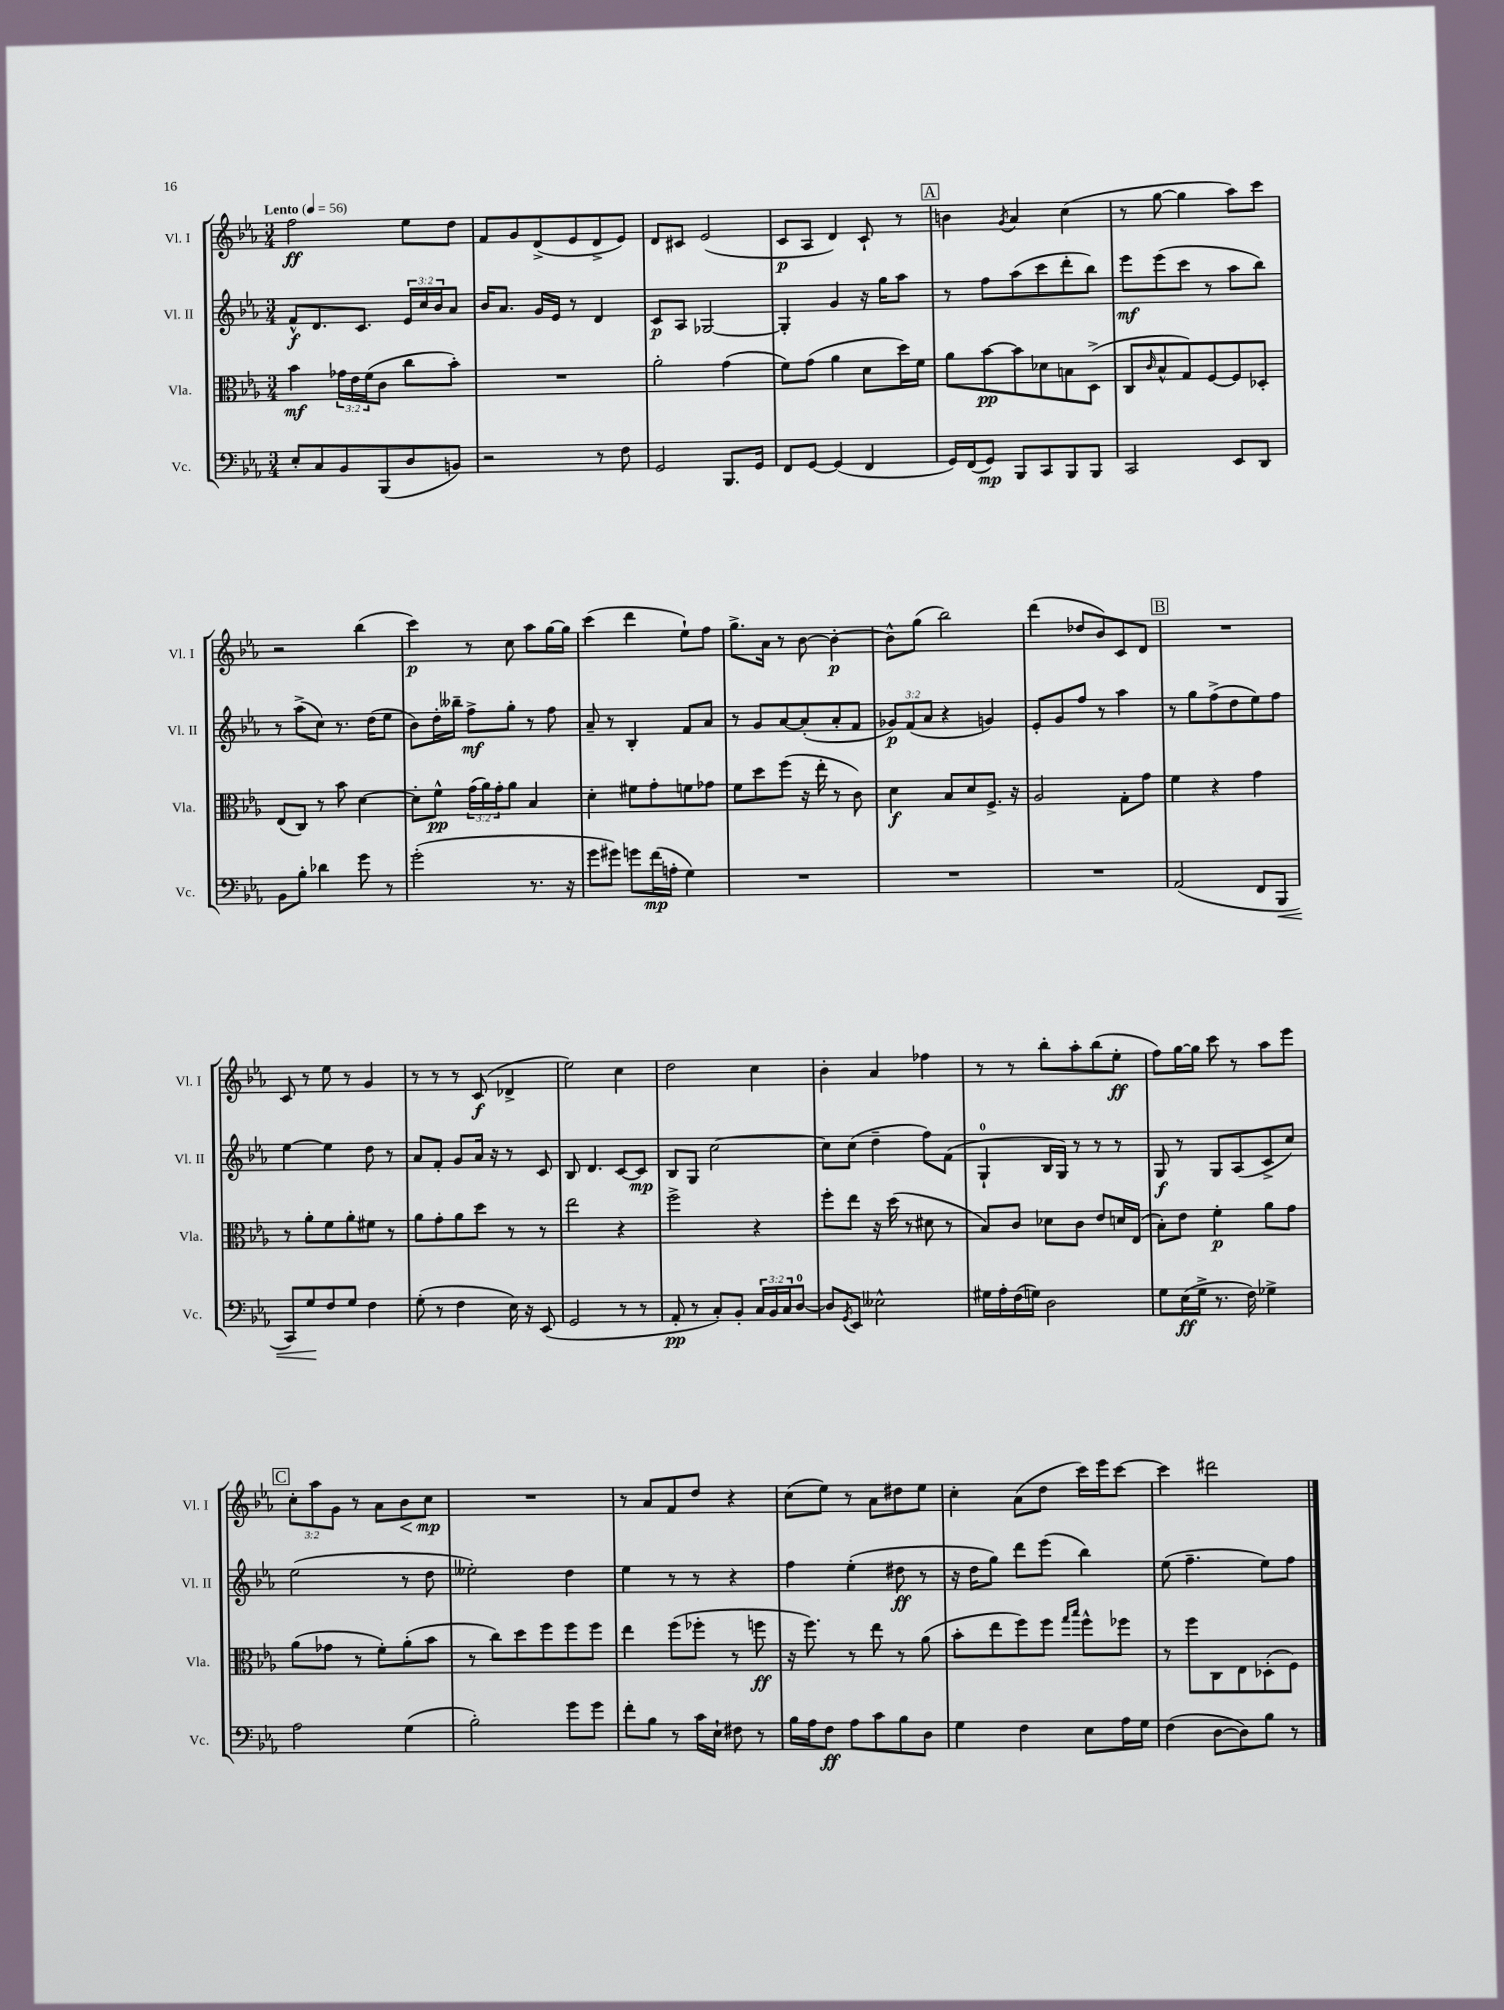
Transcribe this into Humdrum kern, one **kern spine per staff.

**kern	**dynam	**kern	**dynam	**kern	**dynam	**kern	**dynam
*part4	*part4	*part3	*part3	*part2	*part2	*part1	*part1
*staff4	*staff4	*staff3	*staff3	*staff2	*staff2	*staff1	*staff1
*I"Vc.	*	*I"Vla.	*	*I"Vl. II	*	*I"Vl. I	*
*I'Vc.	*	*I'Vla.	*	*I'Vl. II	*	*I'Vl. I	*
*clefF4	*	*clefC3	*	*clefG2	*	*clefG2	*
*k[b-e-a-]	*	*k[b-e-a-]	*	*k[b-e-a-]	*	*k[b-e-a-]	*
*M3/4	*	*M3/4	*	*M3/4	*	*M3/4	*
*MM56	*	*MM56	*	*MM56	*	*MM56	*
=1	=1	=1	=1	=1	=1	=1	=1
!	!	!	!	!	!	!LO:TX:a:B:t=Lento	!
8E-'/L	.	4b-\	mf	8f^^/L	f	2ff\	ff
8C/	.	.	.	8.d/	.	.	.
8BB-/	.	24g-X\LL	.	.	.	.	.
.	.	24e-\	.	.	.	.	.
.	.	.	.	8.c/J	.	.	.
.	.	(24f\J	.	.	.	.	.
(8BBB-/	.	8c\J	.	.	.	.	.
8D/	.	8cc\L	.	24e-/LL	.	8ee-\L	.
.	.	.	.	24cc/	.	.	.
.	.	.	.	24b-/J	.	.	.
8BBn/J)	.	8b-'\J)	.	8a-/J	.	8dd\J	.
=2	=2	=2	=2	=2	=2	=2	=2
2r	.	2.r	.	16b-/KL	.	8f/L	.
.	.	.	.	8.a-/J	.	.	.
.	.	.	.	.	.	8g/	.
.	.	.	.	16g/LL	.	(8d^/	.
.	.	.	.	16e-/JJ	.	.	.
.	.	.	.	8r	.	8e-/	.
8r	.	.	.	4d/	.	8d^/	.
8F\	.	.	.	.	.	8e-/J)	.
=3	=3	=3	=3	=3	=3	=3	=3
2GG/	.	2a-'\	.	8c/L	p	8d/L	.
.	.	.	.	8A-/J	.	8c#X/J	.
.	.	.	.	[2G-X/	.	(2e-/	.
8.BBB-/L	.	(4g\	.	.	.	.	.
16GG/Jk	.	.	.	.	.	.	.
=4	=4	=4	=4	=4	=4	=4	=4
8FF/L	.	8f\L)	.	4G-'/]	.	8c/L	p
[8GG/J	.	(8g\J	.	.	.	8A-/J	.
(4GG/]	.	4a-\	.	4g/	.	4d/)	.
4FF/	.	8d\L	.	16r	.	8c`/	.
.	.	.	.	16gg\KL	.	.	.
.	.	16dd\L)	.	8aa-\J	.	8r	.
.	.	16f\JJ	.	.	.	.	.
!!LO:REH:place=s1:t=A
=5	=5	=5	=5	=5	=5	=5	=5
16GG/LL)	.	8a-\L	.	8r	.	4bn\	.
(16FF/J	.	.	.	.	.	.	.
8GG/J)	mp	[8b-\	pp	8ff\L	.	.	.
.	.	.	.	.	.	8qg/	.
8BBB-/L	.	8b-\]	.	(8aa-\	.	4a-/	.
8CC/	.	8d-X\	.	8ccc\	.	.	.
8BBB-/	.	8Bn\	.	8ddd'\	.	(4cc\	.
8BBB-/J	.	(8D^\J	.	8bb-\J)	.	.	.
=6	=6	=6	=6	=6	=6	=6	=6
2CC/	.	8C/L	.	8eee-\L	mf	8r	.
.	.	16qqc/	.	.	.	.	.
.	.	8B-^^/	.	(8eee-\	.	[8gg\	.
.	.	8G/)	.	8ccc\J	.	4gg\]	.
.	.	[8F/	.	8r	.	.	.
8EE-/L	.	8F/]	.	8aa-\L	.	8aa-\L)	.
8DD/J	.	8D-X'/J	.	8bb-\J)	.	8ccc\J	.
!!LO:LB:g=z
=7	=7	=7	=7	=7	=7	=7	=7
8BB-\L	.	(8E-/L	.	8r	.	2r	.
8B-'\J	.	8C/J)	.	(8aa-^\L	.	.	.
4d-X\	.	8r	.	8cc\J)	.	.	.
.	.	8b-\	.	8.r	.	.	.
8g\	.	[4d\	.	.	.	(4bb-\	.
.	.	.	.	(16dd\KL	.	.	.
8r	.	.	.	8ee-\J	.	.	.
=8	=8	=8	=8	=8	=8	=8	=8
(2g'\	.	8d'\L]	.	8b-\L)	.	4ccc\)	p
.	.	8f^^\J	pp	16dd'\L	.	.	.
.	.	.	.	16bb--X~\JJ	.	.	.
.	.	(24g\LL	.	8ff^\L	mf	8r	.
.	.	24a-\)	.	.	.	.	.
.	.	24g'\J	.	.	.	.	.
.	.	8a-\J	.	8gg'\J	.	8cc\	.
8.r	.	4B-/	.	8r	.	8aa-\L	.
.	.	.	.	8ff\	.	[16gg\L	.
16r	.	.	.	.	.	16gg\JJ]	.
=9	=9	=9	=9	=9	=9	=9	=9
8g\L	.	4d'\	.	8a-~/	.	(4ccc\	.
8g#X\J)	.	.	.	8r	.	.	.
8gn\L	.	8f#X\L	.	4B-'/	.	4ddd\	.
(16f\L	mp	8g'\	.	.	.	.	.
16An'\JJ	.	.	.	.	.	.	.
4G\)	.	8fn\	.	8f/L	.	8ee-`\L)	.
.	.	8g-X\J	.	8a-/J	.	8ff\J	.
=10	=10	=10	=10	=10	=10	=10	=10
2.r	.	8f\L	.	8r	.	8.gg^\L	.
.	.	8dd\	.	8g/L	.	.	.
.	.	.	.	.	.	16a-\Jk	.
.	.	(8ff\J	.	[8a-/	.	8r	.
.	.	16r	.	(8a-'/]	.	[8b-\	.
.	.	16ee-'\	.	.	.	.	.
.	.	8r	.	8a-'/	.	4b-'\_	p
.	.	8c\)	.	8f/J	.	.	.
=11	=11	=11	=11	=11	=11	=11	=11
2.r	.	4d\	f	12g-X/L)	p	8b-^^\L]	.
.	.	.	.	(12f/	.	.	.
.	.	.	.	.	.	(8gg\J	.
.	.	.	.	12a-/J	.	.	.
.	.	8B-/L	.	4r	.	2bb-\)	.
.	.	8d/	.	.	.	.	.
.	.	8.F^/J	.	4gn/)	.	.	.
.	.	16r	.	.	.	.	.
=12	=12	=12	=12	=12	=12	=12	=12
2.r	.	2A-/	.	8e-'/L	.	(4ddd\	.
.	.	.	.	8g/	.	.	.
.	.	.	.	8ff/J	.	8dd-X/L	.
.	.	.	.	8r	.	8b-/)	.
.	.	8G'\L	.	4aa-\	.	8c/	.
.	.	8g\J	.	.	.	8d/J	.
!!LO:REH:place=s1:t=B
=13	=13	=13	=13	=13	=13	=13	=13
(2AA-/	.	4f\	.	8r	.	2.r	.
.	.	.	.	8gg\L	.	.	.
.	.	4r	.	(8ff^\	.	.	.
.	.	.	.	8dd\	.	.	.
8FF/L	.	4g\	.	8ee-\)	.	.	.
!	!LO:HP:b	!	!	!	!	!	!
8BBB-/J	<	.	.	8ff\J	.	.	.
!!LO:LB:g=z
=14	=14	=14	=14	=14	=14	=14	=14
8CC/L)	.	8r	.	[4ee-\	.	8c/	.
8G/	.	8a-'\L	.	.	.	8r	.
8F/	[	8f\	.	4ee-\]	.	8ee-\	.
8G/J	.	8a-'\	.	.	.	8r	.
4F\	.	8f#X\J	.	8dd\	.	4g/	.
.	.	8r	.	8r	.	.	.
=15	=15	=15	=15	=15	=15	=15	=15
(8G'\	.	8a-\L	.	8a-/L	.	8r	.
8r	.	8g'\	.	8f'/J	.	8r	.
4F\	.	8a-\	.	8g/L	.	8r	.
.	.	8dd\J	.	16a-/Jk	.	(8c/	f
.	.	.	.	16r	.	.	.
16E-\)	.	8r	.	8r	.	4d-X^/	.
16r	.	.	.	.	.	.	.
(8EE-/	.	8r	.	8c/	.	.	.
=16	=16	=16	=16	=16	=16	=16	=16
2GG/	.	2ee-\	.	8B-/	.	2ee-\)	.
.	.	.	.	4.d/	.	.	.
8r	.	4r	.	[8c/L	.	4cc\	.
8r	.	.	.	8c/J]	mp	.	.
=17	=17	=17	=17	=17	=17	=17	=17
8AA-'/	pp	2ff^\	.	8B-/L	.	2dd\	.
8r	.	.	.	8G/J	.	.	.
8C'/L)	.	.	.	[2cc\	.	.	.
8BB-'/J	.	.	.	.	.	.	.
24C/LL	.	4r	.	.	.	4cc\	.
24BB-/	.	.	.	.	.	.	.
24C/J	.	.	.	.	.	.	.
[8D/J	.	.	.	.	.	.	.
=18	=18	=18	=18	=18	=18	=18	=18
8D/L]	.	8ff'\L	.	8cc\L]	.	4b-'\	.
8qGG/	.	.	.	.	.	.	.
8EE-/J	.	8ee-\J	.	(8cc\J	.	.	.
2E--X^^\	.	16r	.	4dd~\	.	4a-/	.
.	.	(16dd\	.	.	.	.	.
.	.	8r	.	.	.	.	.
.	.	8d#X\	.	8ff\L)	.	4ff-X\	.
.	.	8r	.	(8f\J	.	.	.
=19	=19	=19	=19	=19	=19	=19	=19
16G#X\LL	.	8B-/L)	.	4G`/	.	8r	.
16A-'\	.	.	.	.	.	.	.
(16F\	.	8c/J	.	.	.	8r	.
16Gn\JJ)	.	.	.	.	.	.	.
2D\	.	8d-X\L	.	16B-/LL	.	8bb-'\L	.
.	.	.	.	16G/JJ)	.	.	.
.	.	8c\J	.	8r	.	8aa-'\	.
.	.	8e-/L	.	8r	.	(8bb-\	.
.	.	16dn/L	.	8r	.	8ee-'\J	ff
.	.	(16E-/JJ	.	.	.	.	.
=20	=20	=20	=20	=20	=20	=20	=20
8G\L	.	8B-'\L)	.	8G/	f	8ff\L)	.
(16E-\L	ff	8e-\J	.	8r	.	[16gg\L	.
16G^\JJ	.	.	.	.	.	16gg\JJ]	.
8.r	.	4f'\	p	8G/L	.	8ccc\	.
.	.	.	.	(8A-/	.	8r	.
16F\)	.	.	.	.	.	.	.
4G-X^\	.	8a-\L	.	8c^/	.	8aa-\L	.
.	.	8g\J	.	8cc/J)	.	8eee-\J	.
!!LO:LB:g=z
!!LO:REH:place=s1:t=C
=21	=21	=21	=21	=21	=21	=21	=21
2A-\	.	(8a-\L	.	(2ee-\	.	12cc'\L	.
.	.	.	.	.	.	12aa-\	.
.	.	8g-X\J	.	.	.	.	.
.	.	.	.	.	.	12g\J	.
.	.	8r	.	.	.	8r	.
.	.	8f'\L)	.	.	.	8a-\L	.
!	!	!	!	!	!	!	!LO:HP:b
(4G\	.	(8a-'\	.	8r	.	8b-\	<
.	.	8b-\J	.	8dd\	.	8cc\J	mp
.	.	.	.	.	.	.	[
=22	=22	=22	=22	=22	=22	=22	=22
2B-'\)	.	8r	.	2ee--X'\)	.	2.r	.
.	.	8cc\L)	.	.	.	.	.
.	.	8dd\	.	.	.	.	.
.	.	8ff\	.	.	.	.	.
8g\L	.	8ff\	.	4dd\	.	.	.
8g\J	.	8ff\J	.	.	.	.	.
=23	=23	=23	=23	=23	=23	=23	=23
8f'\L	.	4ee-\	.	4ee-\	.	8r	.
8B-\J	.	.	.	.	.	8a-/L	.
8r	.	(8ff\L	.	8r	.	8f/	.
16c\LL	.	8ff-X'\J	.	8r	.	8dd/J	.
16E-`\JJ	.	.	.	.	.	.	.
8F#X\	.	8r	.	4r	.	4r	.
8r	.	8ffn\	ff	.	.	.	.
=24	=24	=24	=24	=24	=24	=24	=24
16B-\LL	.	16r	.	4ff\	.	(8cc\L	.
16A-\J	.	8.ff\)	.	.	.	.	.
8F\J	ff	.	.	.	.	8ee-\J)	.
8A-\L	.	8r	.	(4ee-'\	.	8r	.
8c\	.	8ee-\	.	.	.	8a-\L	.
8B-\	.	8r	.	8dd#X\	ff	8dd#X\	.
8D\J	.	(8a-\	.	8r	.	8ee-\J	.
=25	=25	=25	=25	=25	=25	=25	=25
4G\	.	8b-'\L	.	16r	.	4cc'\	.
.	.	.	.	16dd\KL	.	.	.
.	.	8ee-\	.	8gg\J)	.	.	.
4F\	.	8ff\)	.	8ddd\L	.	(8a-\L	.
.	.	8ff\J	.	(8eee-\J	.	8dd\J	.
.	.	16qqgg/LL	.	.	.	.	.
.	.	16qqbb-/JJ	.	.	.	.	.
8E-\L	.	8ff^^\L	.	4bb-\)	.	16ccc\LL)	.
.	.	.	.	.	.	16eee-\J	.
16A-\L	.	8ff-X\J	.	.	.	[8ccc\J	.
16G\JJ	.	.	.	.	.	.	.
=26	=26	=26	=26	=26	=26	=26	=26
(4F\	.	8r	.	(8ee-\	.	4ccc\]	.
.	.	8ff\L	.	4.ff~\	.	.	.
[8D\L	.	8C\	.	.	.	2ddd#X\	.
8D\])	.	8E-\	.	.	.	.	.
8B-\J	.	(8D-X'\	.	8ee-\L)	.	.	.
8r	.	8F\J)	.	8ff\J	.	.	.
==	==	==	==	==	==	==	==
*-	*-	*-	*-	*-	*-	*-	*-
